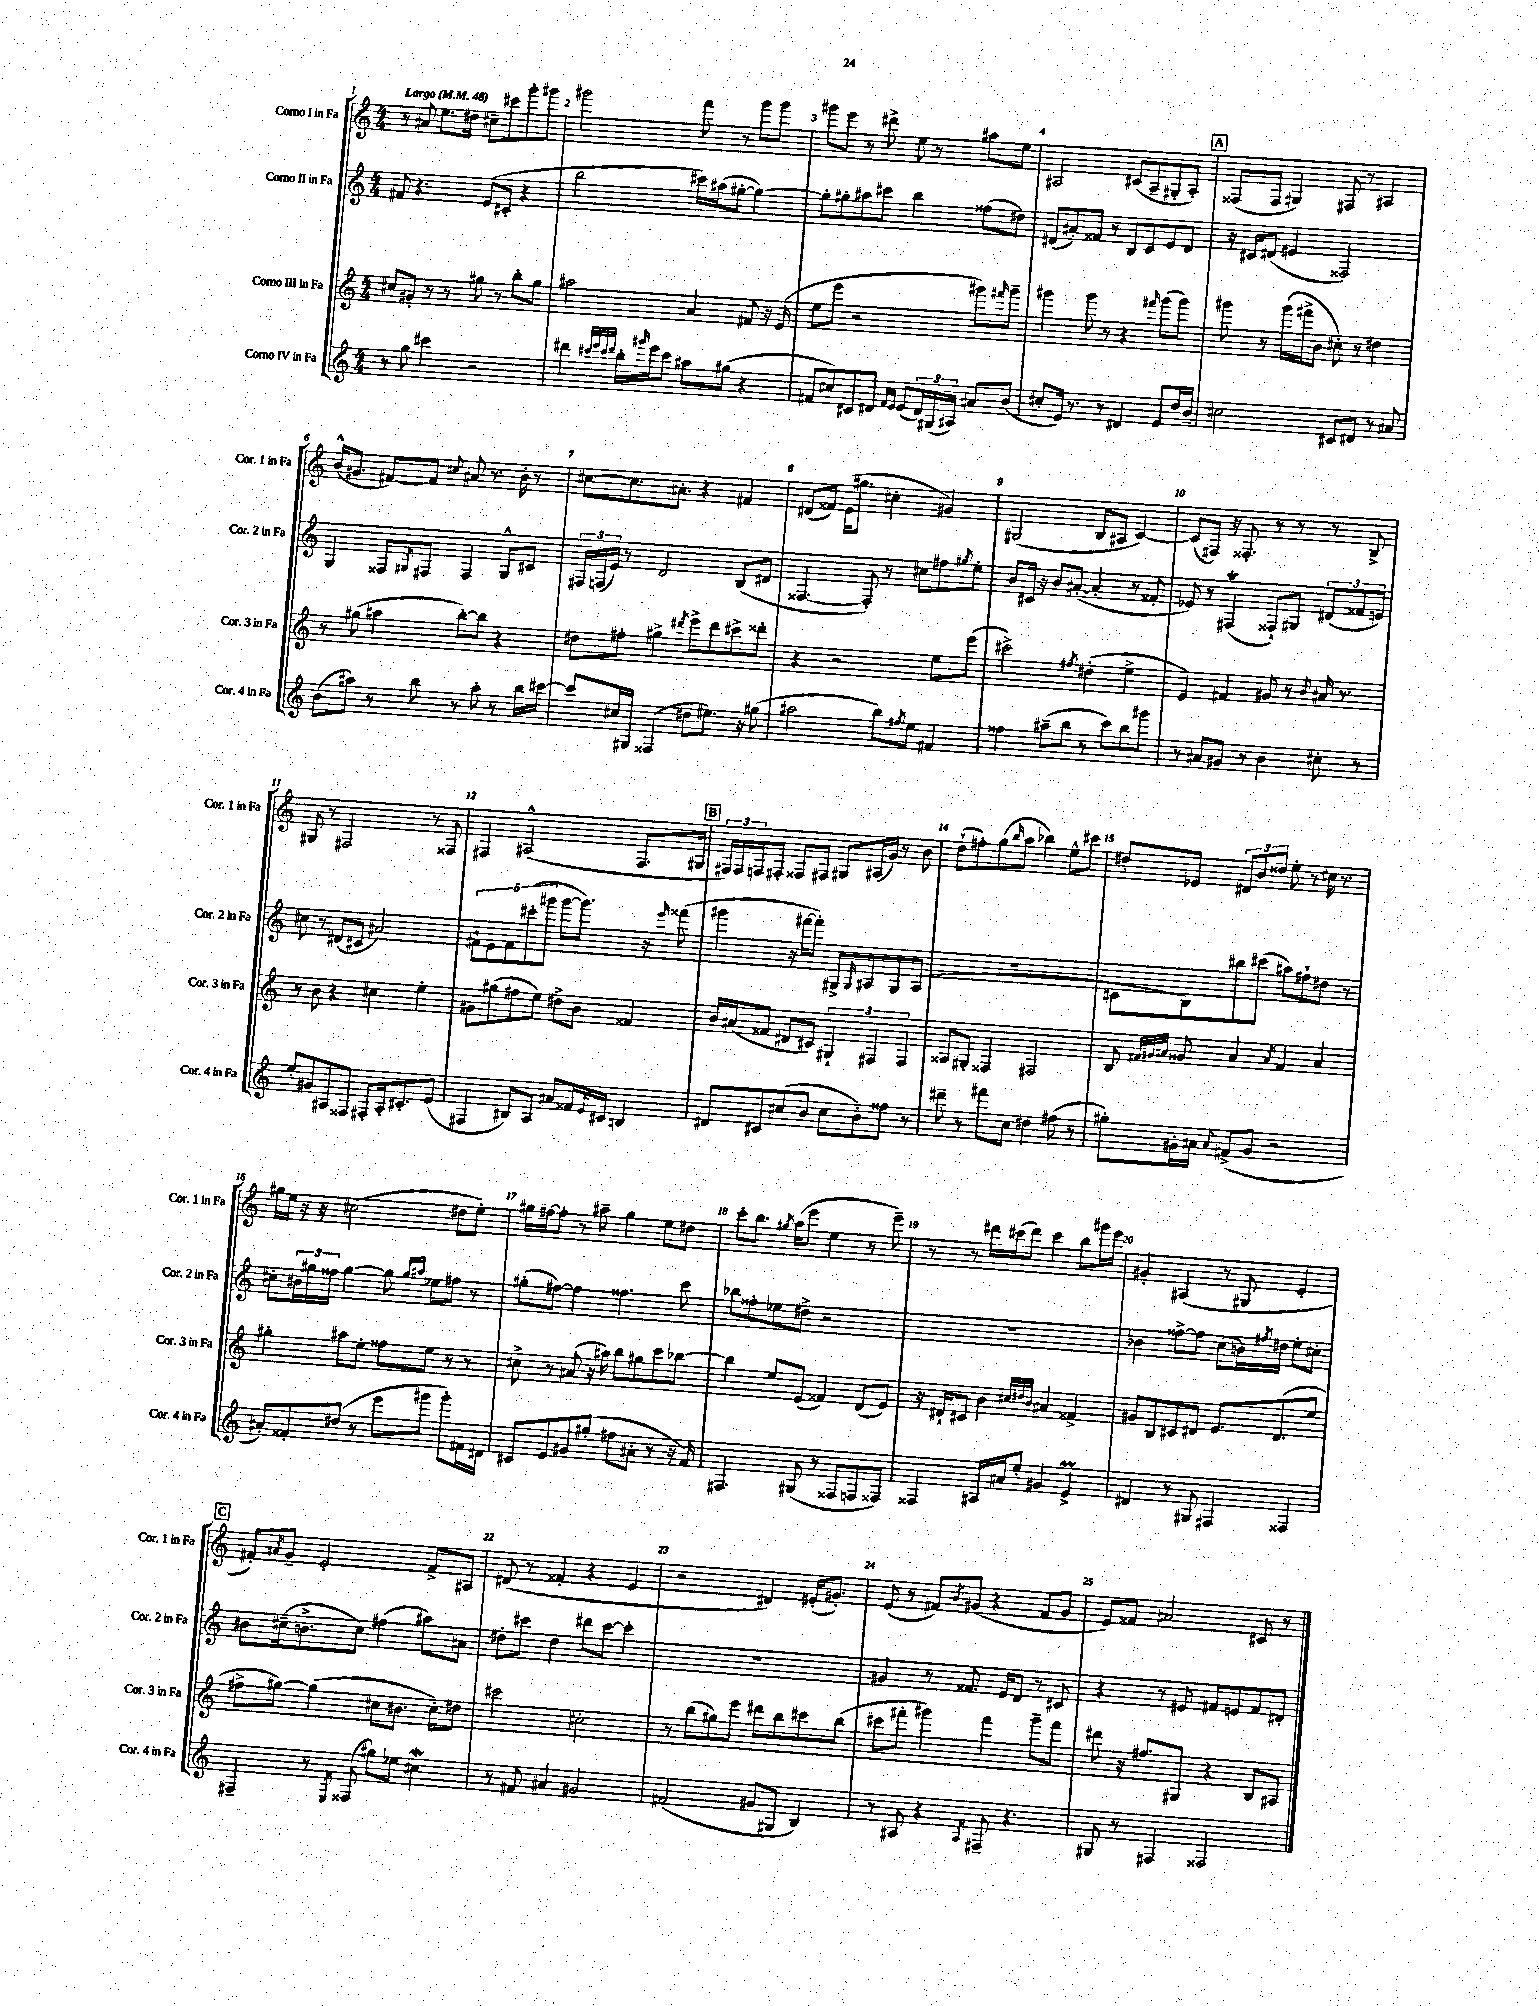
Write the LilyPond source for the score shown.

<<
\new StaffGroup <<
\new Staff = "s0" \with { instrumentName = "Corno I in Fa" shortInstrumentName = "Cor. 1 in Fa" } {
    \clef treble \key c \major \numericTimeSignature \time 4/4 \tempo "Largo" 4 = 48
    r8 ais'8 e''8. dis''16 cis''8-- cis'''8 g'''8-. gis'''8 |
    gis'''2 f'''8 r8 gis'''8 gis'''8 |
    gis'''8 e'''8 r8 dis'''8-> e''8 r8 ais''8 e''8 |
    ais2 cis'8( ais8-- gis8-. ais8-.) |
    \mark \markup { \box "A" } fisis8( fisis8 gis4) fis8 r8 ais4 |
    b'16-^( gis'8. fis'8~) fis'8 \appoggiatura { cis''8 } ais'8 r8. b'16-. r8 |
    cis''8~ cis''8. ais'8.-. r4 fis'4 |
    dis'8( fisis'8) e'16( gis''8. cis''4-. gis'4) |
    gis2( b8 ais8 c'4~) |
    c'8( fis8) r16 fisis8.-. r8 r8 r8 b8-> |
    gis8 r8 fis2 r8 fisis8 |
    fis4 ais2-^( fis8. gis16 |
    \mark \markup { \box "B" } \tuplet 3/2 { fis16) fis16 f16 } fis8-. fisis8 fis8 gis8 ais16( g'16) r8 b'8 |
    d''8-!( fis''8-.) g''8( \grace { b''16 } a''8 bes''4) e''8-^ cis'''8 |
    dis''8-. ees'8 \tuplet 3/2 { dis'8 b'8 disis''8 } e''8-. r8 cis''16 r8. |
    gis''16 e''16 r16 r16 cis''2( dis''8 e''8-.) |
    gis''16 fis''16~ fis''8-. r8 ais''8-- gis''4 e''8 dis''8 |
    c'''8-. b''8. \acciaccatura { gis''8 } a''16( e'''8 e''4 r8 e'''8--) |
    r8 r8 dis'''16 cis'''16( dis'''8) cis'''4 b''8 gis'''16 e'''16 |
    gis'4-. ais4( r8 gis8 e'4-. |
    \mark \markup { \box "C" } fis'8-.) \acciaccatura { ais'8 } g'8-- e'2-. fis'8-> ais8 |
    dis'8( r8 fisis'4-. r4 e'4 |
    r2 dis'4) eis'16-.( gis'8.-.) |
    e'8( r8 fis'8) \acciaccatura { b'8 } gis'8( r4 fis'8 gis'8 |
    e'8) fisis'8 ais'2 cis'8 r8 \bar "|." |
}
\new Staff = "s1" \with { instrumentName = "Corno II in Fa" shortInstrumentName = "Cor. 2 in Fa" } {
    \clef treble \key c \major \numericTimeSignature \time 4/4
    fis'8 r4. e'8( cis'8-. r4 |
    b''2 cis'''16) ais''16( gis''8~-. gis''4~) |
    gis''8-. gis''8-. ais''8 cis'''8 b''4 fisis''8( dis''8) |
    dis'8( ais'8-.) fisis'8 r8 b8 c'8 e'8 dis'8 |
    \mark \markup { \box "A" } r16 cis'16 dis'8( eis'4 fisis2) |
    g4 fisis8 \acciaccatura { gis8 } fis8 fis4 gis8-^ cis'8 |
    \tuplet 3/2 { fis16 f16( e'16) } r8 d'2 b8( dis'8 |
    fisis4.~ fisis8-.) r8 cis''8 fis''8 \acciaccatura { gis''8 } e''8-. |
    b'8 cis'16 r16 b'8 ais'8~-.( ais'4-. r8 fisis'8-. |
    ees'8) r8 fis4\trill( fisis8-!) gis8 \tuplet 3/2 { dis'8( fisis'8 e'8) } |
    cis''8 r8 dis'8( cis'8 ais'2) |
    \tuplet 5/4 { fis'8-! e'8 fis'8 cis'''8-.( gis'''8 } gis'''8~ gis'''8.) r16 \grace { e'''16 } fisis'''8( |
    \mark \markup { \box "B" } gis'''4 r16 fis'''16~ fis'''8-.) gis8-> \grace { gis16 } ais8 gis8 ais8( |
    R1 |
    cis'8 b8) bis''8 cis'''8( ais''8) fis''8-! dis''8 r8 |
    cis''8-. \tuplet 3/2 { bis'16 gis''16 fisis''16 } gis''4~ gis''8 \grace { gis''16 ais''16 } ees''8 fis''8 r8 |
    gis''8-.( fis''8~) fis''4 fisis''4. c'''8 |
    bes''8 fisis''8-. ees''8 dis''8-> r2 |
    R1 |
    bes'4 fisis''8~-> fisis''8 c''8( b'16) \acciaccatura { fis''8 } dis''16 e''8-. cis''8-. |
    \mark \markup { \box "C" } bis'8 cis''16--( b'8.-> cis''8) fis''4( ais''8) ais'8 |
    dis''8-. cis'''8 dis''4 dis'''8 cis'''8~ cis'''4-. |
    R1 |
    gis'4 r8 fisis'8. e'16 d'8 r8 cis'8 |
    r4 r8 eis'8 fis'8 e'8 fis'8 dis'8-. \bar "|." |
}
\new Staff = "s2" \with { instrumentName = "Corno III in Fa" shortInstrumentName = "Cor. 3 in Fa" } {
    \clef treble \key c \major \numericTimeSignature \time 4/4
    cis''8 gis'8-. r8 r8 gis''8 r8 b''8-. gis''8 |
    ais''2 a'4 fis'8 r16 e'16( |
    e''8 e'''8 r2 gis'''8) \grace { fis'''16 } gis'''8-- |
    gis'''4 gis'''8 r8 r4 \grace { fis'''16 } gis'''8( gis'''8) |
    \mark \markup { \box "A" } gis'''8 r8 gis'''16( fis'''16-> b'8 cis''8-.) r8 dis''4 |
    r8 gis''8( ais''4 b''8~-.) b''8 r4 |
    dis''8 fis''8-. gis''4-> \acciaccatura { dis'''8 } e'''8-> dis'''8 cis'''8-> disis'''8-. |
    r4 r2 e''8 e'''8( |
    cis'''2->) \acciaccatura { fis''8 } dis''4-.( e''4-> |
    e'4) fis'4 gis'8 r8 \appoggiatura { b'8 } ais'16 r8. |
    r8 b'8 r4 cis''4 e''4-. |
    gis'8 gis''8( fis''8 e''8) dis''8-> b'8 fisis'4 |
    \mark \markup { \box "B" } b'16 ais'16( fisis'8 dis'8 cis'8) \tuplet 3/2 { gis4-! fis4 fis4 } |
    aisis8 gis8-. fisis4 fis2 |
    b8 \grace { fis'32 gis'32 ais'32 } gisis'8 ais'4 \acciaccatura { ais'8 } fis'4 ais'4 |
    gis''4-. ais''8 e''8-. fisis''8 e''8 r8 r8 |
    cis''8-> r8 ais'8( r16 ais''16) b''8 gis''8 c'''8 bes''8~ |
    bes''4 e''8 e'8( fisis'4) d'8( e'8) |
    r16 dis'16-! cis'8 b'4 \grace { cis''32 dis''32 b'32 } ais'4 fisis'4-> |
    gis'8 b8 cis'8 dis'8 e'8. dis'8.( e''8 |
    \mark \markup { \box "C" } fis''8-> gis''8~) gis''4( cis''8 bis'8. cis''16-.) dis''8 |
    cis'''2 cis''2-. |
    r8 b''8( gis''8) e'''8 dis'''8 b''8 cis'''8 b''8( |
    cis'''8 fis'''8-. gis'''4) fis'''4 gis'''8-- fis'''8 |
    dis'''8 r16 fis''8. gis8 r4 b8 ais8 \bar "|." |
}
\new Staff = "s3" \with { instrumentName = "Corno IV in Fa" shortInstrumentName = "Cor. 4 in Fa" } {
    \clef treble \key c \major \numericTimeSignature \time 4/4
    r8 g''8 cis'''4 r2 |
    dis'''4 \grace { cis'''32 e'''32 cis'''32 dis'''32 } b''16-. \grace { gis'''16 } e'''16 cis'''8 ais''8 gis''8( r4 |
    fis'8 cis''8) cis'8 dis'8 \grace { fis'16 e'16 } e'8( \tuplet 3/2 { dis'16) gis16( ais16) } ais'8 b'8( |
    cis''8-. e'16) r8. r8 dis'4 e'8 d''16 b'16-- |
    \mark \markup { \box "A" } cis''2 cis'8 dis'8 r8 ais'8 |
    b'8( ais''8) r8 b''8 r8 ais''8-. r8 b''16 cis'''16~ |
    cis'''8 cis''16 gis16 fisis4( dis''8 eis''8.) r16 gis''8( |
    ais''2 b''8) \acciaccatura { fis''8 } e''8 fis'4 |
    fisis''4 ais''8--( b''8 r8 c'''8) b''8 gis'''8 |
    r8 ais'8 gis'8 r8 b'4 cis''8-. r8 |
    e''8-. gis'8 ais8 fisis8 fis8-. ais16-. cis'8.-. e'8( |
    fis4 bis8) a8 ais'8 fisis'16 \appoggiatura { e'8 } cis'16 b4 |
    \mark \markup { \box "B" } dis'8 cis'8 cis''8( b'8 cis''8 b'8-.) fisis''8 r8 |
    dis'''8-- r8 fis'''8 c''8 dis''4 fis''8( r8 |
    gis''8-.) gis'16-. ais'16 \appoggiatura { ais'8 } fis'8->( gis'8 r2 |
    ais'8-.) fisis'8-. dis''8( r8 e'''8 gis'''8 gis'''8-.) fis'16 dis'16 |
    cis'8 e'8 gis'8 gis''8-.( fis''8 ais'8-. r8 r16 f'16) |
    fis4. gis8( r8 fisis8 f8 fisis8) |
    fisis4 ais16 ais'16 e''8-. gis'4 e'4->\prall |
    dis'4 r8 gis8 fis4 fisis4 |
    \mark \markup { \box "C" } fis4-- r8 \acciaccatura { e8 } fisis8( gis''8) ees''8 cis''4\mordent |
    r8 fis'8 ais'4 gis'2 |
    fis'2( gis'8 gis8 b4) |
    r8 ais8 r4 \acciaccatura { ais8 } fis8-- r4. |
    gis8 r8 fis4 fisis2 \bar "|." |
}
>>
>>
\layout { \context { \Score \override BarNumber.break-visibility = ##(#f #t #t) barNumberVisibility = #all-bar-numbers-visible } }
